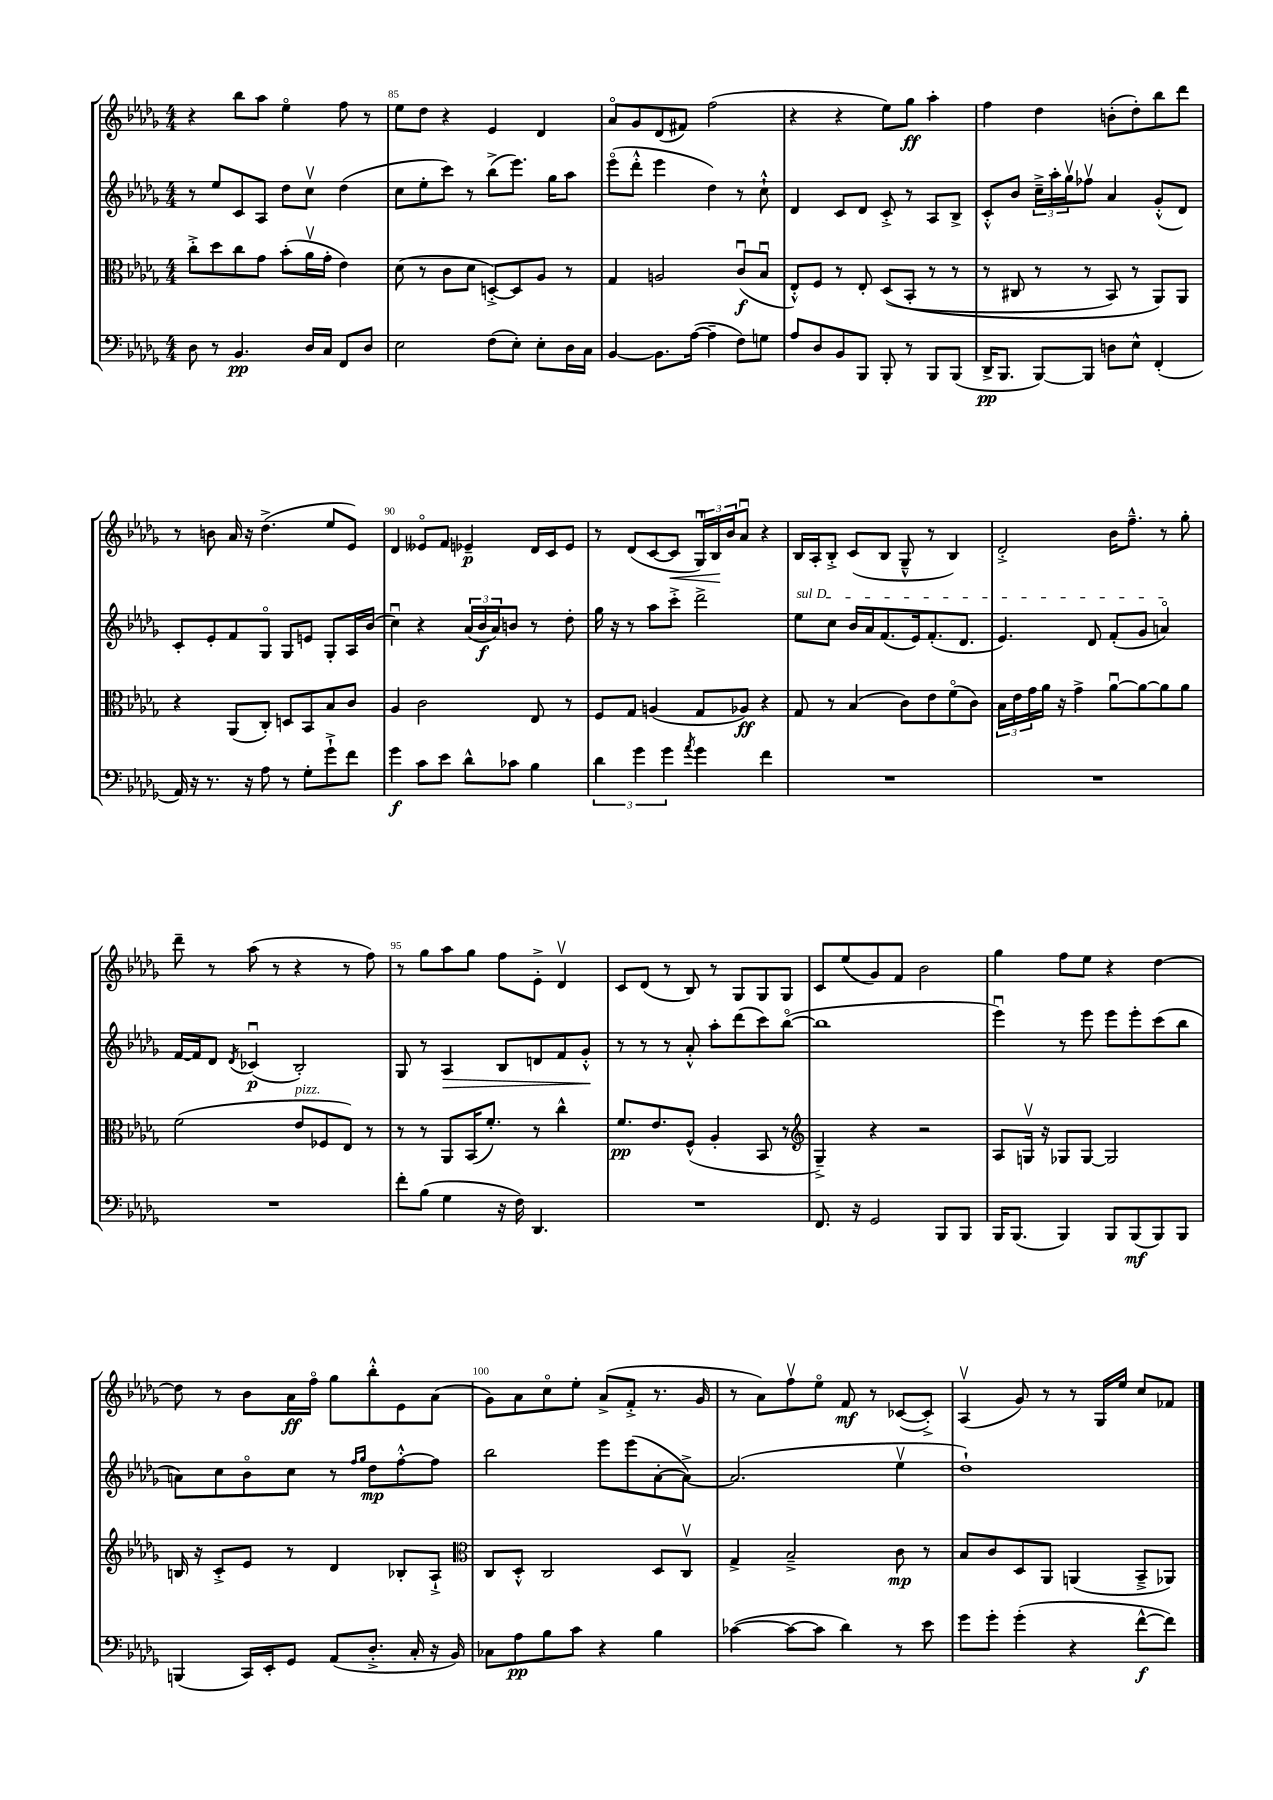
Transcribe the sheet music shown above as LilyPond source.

<<
\new StaffGroup <<
\new Staff = "s0" {
    \clef treble \key des \major \numericTimeSignature \time 4/4
    r4 bes''8 aes''8 ees''4\flageolet f''8 r8 |
    ees''8 des''8 r4 ees'4 des'4 |
    aes'8\flageolet ges'8 des'8( fis'8) f''2( |
    r4 r4 ees''8) ges''8\ff aes''4-. |
    f''4 des''4 b'8-.( des''8-.) bes''8 des'''8 |
    r8 b'8 aes'16 r16 des''4.->( ees''8 ees'8) |
    des'4 eeses'8\flageolet f'8 ees'4--\p des'16 c'16 ees'8 |
    r8 des'8( c'8~ c'8\< \tuplet 3/2 { ges16\downbow) bes16\! bes'16 } aes'8\downbow r4 |
    bes16 aes16-. bes8-.-> c'8( bes8 ges8---^ r8 bes4) |
    des'2-.-> bes'16 f''8.---^ r8 ges''8-. |
    des'''8-- r8 aes''8( r8 r4 r8 f''8) |
    r8 ges''8 aes''8 ges''8 f''8 ees'8-.-> des'4\upbow |
    c'8 des'8( r8 bes8) r8 ges8 ges8 ges8 |
    c'8 ees''8( ges'8) f'8 bes'2 |
    ges''4 f''8 ees''8 r4 des''4~ |
    des''8 r8 bes'8 aes'16\ff f''16\flageolet ges''8 bes''8-.-^ ees'8 aes'8( |
    ges'8) aes'8 c''8\flageolet ees''8-. aes'8->( f'8-.-> r8. ges'16 |
    r8 aes'8) f''8\upbow ees''8\flageolet f'8\mf r8 ces'8~( ces'8-.->) |
    aes4\upbow( ges'8) r8 r8 ges16 ees''16 c''8 fes'8 \bar "|." |
}
\new Staff = "s1" {
    \clef treble \key des \major \numericTimeSignature \time 4/4
    r8 ees''8 c'8 aes8 des''8 c''8\upbow des''4( |
    c''8 ees''8-. c'''8) r8 bes''8->( ees'''8.) ges''16 aes''8 |
    ees'''8\flageolet( des'''8-.-^ ees'''4 des''4) r8 c''8-!-^ |
    des'4 c'8 des'8 c'8-.-> r8 aes8 bes8-> |
    c'8-.-^ bes'8 \tuplet 3/2 { c''16---> aes''16-. ges''16\upbow } fes''8\upbow aes'4 ges'8-.-^( des'8) |
    c'8-. ees'8-. f'8 ges8\flageolet ges8 e'8 ges8-. aes16 bes'16( |
    c''4\downbow) r4 \tuplet 3/2 { aes'16( bes'16\f aes'16) } b'8 r8 des''8-. |
    ges''16 r16 r8 aes''8 c'''8-.-> des'''2-> |
    \once \override TextSpanner.bound-details.left.text = \markup { \italic "sul D" } ees''8\startTextSpan c''8 bes'16 aes'16 f'8.( ees'16) f'8.-.( des'8. |
    ees'4.) des'8 f'8-.( ges'8 a'4\flageolet\stopTextSpan) |
    f'16~ f'16 des'8 \acciaccatura { des'8 } ces'4\downbow\p( bes2-.) |
    ges8 r8 aes4\> bes8 d'8 f'8 ges'8-.-^\! |
    r8 r8 r8 aes'8-.-^ aes''8-. des'''8( c'''8) bes''8~\flageolet( |
    bes''1 |
    ees'''4\downbow) r8 ees'''8 ees'''8 ees'''8-. c'''8( bes''8 |
    a'8) c''8 bes'8\flageolet c''8 r8 \grace { f''16 ges''16 } des''8\mp f''8~-.-^ f''8 |
    bes''2 ees'''8 ees'''8( aes'8~-. aes'8~->) |
    aes'2.( ees''4\upbow |
    des''1-!) \bar "|." |
}
\new Staff = "s2" {
    \clef alto \key des \major \numericTimeSignature \time 4/4
    c''8-.-> des''8 c''8 ges'8 bes'8-.( aes'16\upbow ges'16-. ees'4) |
    des'8( r8 c'8 des'8 d8~-.->) d8 aes8 r8 |
    ges4 a2 c'8\downbow\f( bes8\downbow |
    ees8-.-^) f8 r8 ees8-. des8(\( bes,8-. r8 r8 |
    r8 cis8 r8 r8 bes,8) r8 aes,8\) aes,8 |
    r4 aes,8( c8-.) d8 bes,8 bes8 c'8 |
    aes4 c'2 ees8 r8 |
    f8 ges8 a4( ges8 aes8\ff) r4 |
    ges8 r8 bes4( c'8) ees'8 f'8\flageolet( c'8) |
    \tuplet 3/2 { bes16 ees'16 ges'16 } aes'16 r16 ges'4-> aes'8~\downbow aes'8~ aes'8 aes'8 |
    f'2( ees'8^\markup { \italic "pizz." } fes8 ees8) r8 |
    r8 r8 aes,8 bes,16( f'8.-.) r8 c''4-^ |
    f'8.\pp ees'8. f8-^( aes4-. bes,8 r8 |
    \clef treble ges4--->) r4 r2 |
    aes8 g16\upbow r16 ges8 ges8~ ges2 |
    b16 r16 c'8-.-> ees'8 r8 des'4 bes8-. aes8-!-> |
    \clef alto c8 des8-.-^ c2 des8 c8\upbow |
    ges4-> bes2---> c'8\mp r8 |
    bes8 c'8 des8 aes,8 a,4( bes,8---> aes,8) \bar "|." |
}
\new Staff = "s3" {
    \clef bass \key des \major \numericTimeSignature \time 4/4
    des8 r8 bes,4.\pp des16 c16 f,8 des8 |
    ees2 f8( ees8-.) ees8-. des16 c16 |
    bes,4~ bes,8. aes16~( aes4-- f8) g8 |
    aes8 des8 bes,8 bes,,8 bes,,8-. r8 bes,,8 bes,,8( |
    des,16->\pp bes,,8. bes,,8~) bes,,8 d8 ees8-^ f,4-.( |
    aes,16) r16 r8. r16 aes8 r8 ges8-. ges'8-!-> f'8 |
    ges'4\f c'8 ees'8 des'8-^ ces'8 bes4 |
    \tuplet 3/2 { des'4 ges'4 ges'4 } \acciaccatura { aes'8 } ges'4 f'4 |
    R1 |
    R1 |
    R1 |
    f'8-. bes8( ges4 r16 f16) des,4. |
    R1 |
    f,8. r16 ges,2 bes,,8 bes,,8 |
    bes,,16 bes,,8.( bes,,4) bes,,8 bes,,8\mf( bes,,8) bes,,8 |
    b,,4( c,16) ees,16-. ges,8 aes,8( des8.-.-> c16-. r16 bes,16) |
    ces8 aes8\pp bes8 c'8 r4 bes4 |
    ces'4~( ces'8~ ces'8 des'4) r8 ees'8 |
    ges'8 ges'8-. ges'4-.( r4 f'8~-^\f f'8) \bar "|." |
}
>>
>>
\layout { \context { \Score currentBarNumber = #84 \override BarNumber.break-visibility = ##(#f #t #t) barNumberVisibility = #(every-nth-bar-number-visible 5) } }
